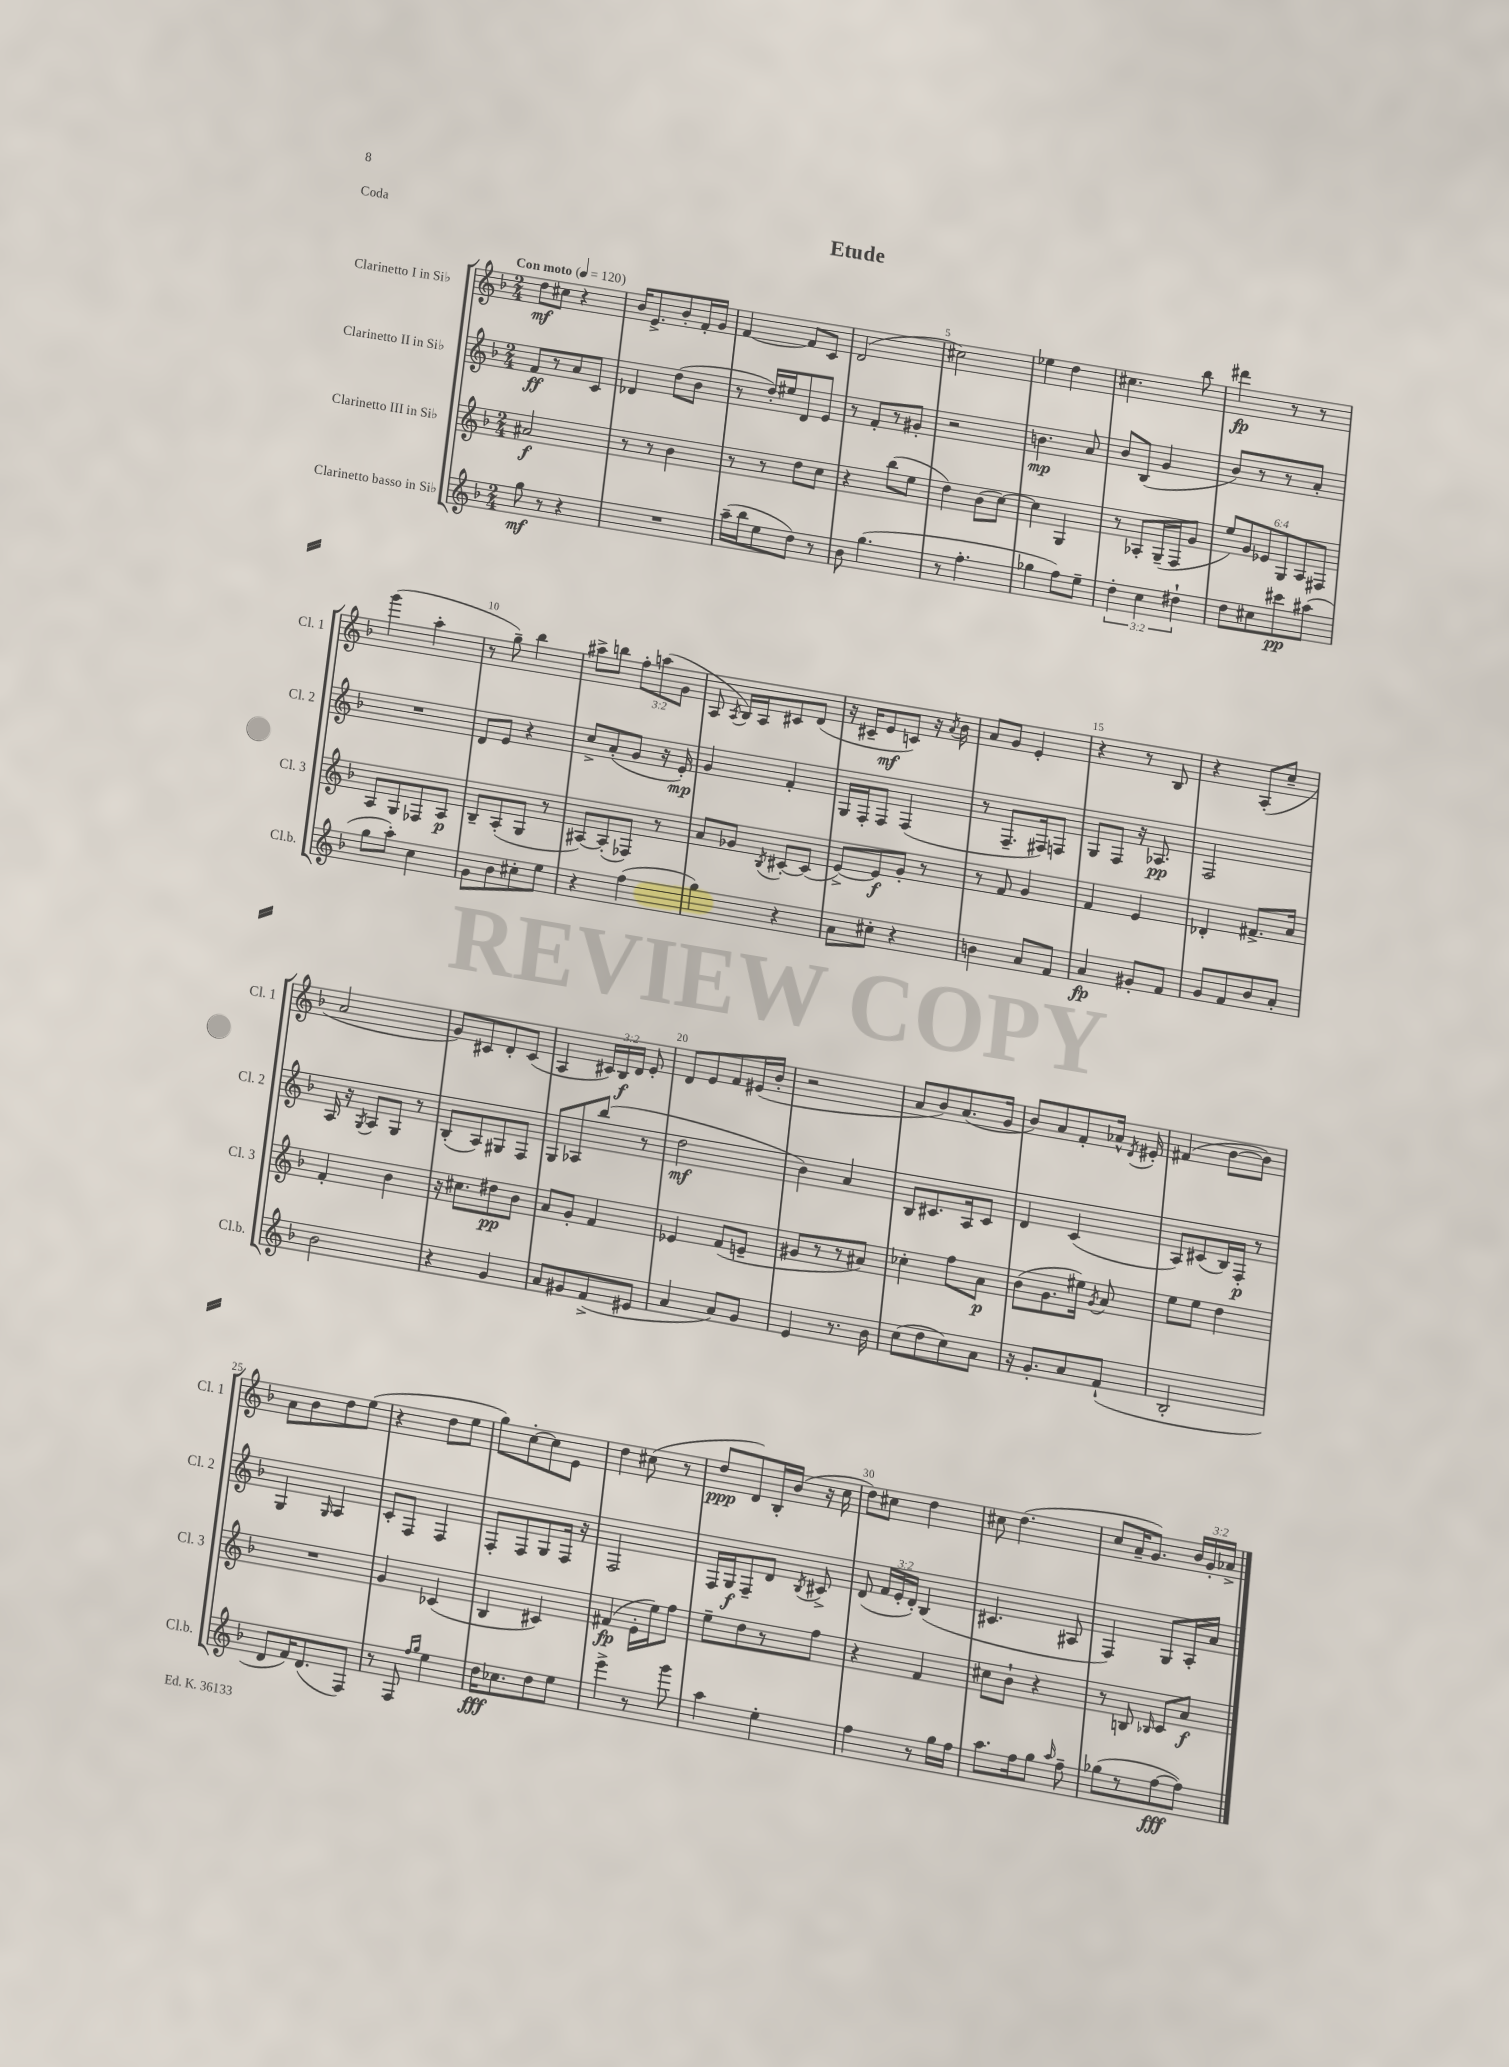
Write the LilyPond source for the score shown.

\header { title = "Etude" piece = "Coda" }
<<
\new StaffGroup <<
\new Staff = "s0" \with { instrumentName = "Clarinetto I in Sib" shortInstrumentName = "Cl. 1" } {
    \clef treble \key f \major \numericTimeSignature \time 2/4 \override Staff.TupletNumber.text = #tuplet-number::calc-fraction-text \tempo "Con moto" 4 = 120
    \autoBeamOff d''8[\mf cis''8] r4 |
    bes'16[ e'8.-> bes'8-. f'16-. g'16] |
    f'4~ f'8[ c'8] |
    d'2( |
    cis''2) |
    ees''4 d''4 |
    cis''4. bes''8 |
    dis'''4\fp r8 r8 |
    g'''4( a''4-. |
    r8 g''8--) bes''4 |
    ais''8[-> b''8] \tuplet 3/2 { f''8[-. a''8( g'8] } |
    a8 \acciaccatura { a8 } bes16[) a16 cis'8 d'8]( |
    r16 cis'16[-- e'8\mf c'8]) r16 \acciaccatura { a'8 } bes'16 |
    a'8[ g'8] e'4-. |
    r4 r8 bes8 |
    r4 a8[-.( c''8]-- |
    a'2 |
    g'8[) cis'8 d'8-. cis'8]( |
    a4 \tuplet 3/2 { cis'16[) bes16\f d'16] } e'8-. |
    d'8[ e'8 f'8 eis'16( bes'16]-. |
    r2 |
    a'8[ bes'8) a'8.( g'16] |
    bes'8[) a'8 f'8-. aes'16]-^ \acciaccatura { d'8 } eis'16-. |
    fis'4( bes'8[~ bes'8]) |
    a'8[ bes'8 d''8 e''8]( |
    r4 d''8[ e''8] |
    g''8[) c''8~-. c''8 e'8] |
    d''4 cis''8( r8 |
    d''8[\ppp d'8) bes16-. bes'16]( r16 c''16 |
    d''8[) cis''8] d''4 |
    cis''8 d''4.( |
    c''8[ a'16-- g'8.]) \tuplet 3/2 { bes'16[ g'16-. aes'16]-> } \bar "|." |
}
\new Staff = "s1" \with { instrumentName = "Clarinetto II in Sib" shortInstrumentName = "Cl. 2" } {
    \clef treble \key f \major \numericTimeSignature \time 2/4 \override Staff.TupletNumber.text = #tuplet-number::calc-fraction-text
    \autoBeamOff f'8[\ff r8 a'8 c'8] |
    des'4 d''8[( bes'8] |
    r8 d''16[-.) eis''16 d'8 e'8] |
    r8 f'8[-. r8 gis'8]-. |
    r2 |
    b'4.\mp a'8 |
    bes'8[ bes8]( g'4 |
    bes'8[) r8 r8 a'8]-. |
    R2 |
    d'8[ e'8] r4 |
    c''8[-> a'8-.( g'8] r16 e'16-.\mp) |
    g'4 f'4-. |
    g16[ f16-. f8] f4( |
    r8 f8.[-- fis16) f8] |
    g8[ f8] r16 aes8.\pp |
    f2 |
    a16 r16 \acciaccatura { g8 } a8[ g8] r8 |
    bes8[-.( a8) gis8 f8] |
    g8[ aes8 bes''8]( r8 |
    d''2\mf |
    bes'4) a'4 |
    bes8[ cis'8. a16 cis'8] |
    d'4 c'4( |
    a8[) cis'8( bes16) f16]-.\p r8 |
    g4 \grace { g16 } a4 |
    c'8[-. f8] f4 |
    f8[-. f8 g8 f16] r16 |
    f2 |
    f16[ g16\f f8-- d'8] \acciaccatura { bes8 } cis'8-> |
    d'8( \tuplet 3/2 { f'16[ e'16-. d'16]-.) } bes4( |
    cis'4. ais8 |
    f4) g8[ a16-. a'16] \bar "|." |
}
\new Staff = "s2" \with { instrumentName = "Clarinetto III in Sib" shortInstrumentName = "Cl. 3" } {
    \clef treble \key f \major \numericTimeSignature \time 2/4 \override Staff.TupletNumber.text = #tuplet-number::calc-fraction-text
    \autoBeamOff ais'2\f |
    r8 r8 bes'4 |
    r8 r8 d''8[ c''8] |
    r4 bes''8[( e''8] |
    d''4) bes'8[( c''8]~) |
    c''4 g4 |
    r8 aes8[-. g16--( f16 g'8] |
    \tuplet 6/4 { e''8[) g'8 ees'8 g8 a8 fis8] } |
    a8[ g8 fes8 a8]\p |
    bes8[-- a8-.( g8] r8 |
    ais8[~) ais8-.( fes8]) r8 |
    a'8[ ges'8] \acciaccatura { bes8 } cis'8[~-. cis'8]( |
    e'8[~->) e'8\f g'8]-. r8 |
    r8 f'8 g'4 |
    f'4 e'4 |
    des'4-. fis'8.[-> a'16] |
    f'4-. bes'4 |
    r16 cis''8.[ dis''8\pp bes'8] |
    a'8[ g'8]-. f'4 |
    ees'4 f'8[( e'8]-- |
    gis'8[ r8 r8 ais'8]) |
    ces''4-. f''8[ a'8]\p |
    bes'8[( g'8. eis''16]) \acciaccatura { g'8 } a'8 |
    e''8[ e''8] d''4 |
    R2 |
    g'4 ces'4( |
    bes4 cis'4) |
    fis'4\fp( e'16[-. e''16) f''8] |
    e''8[-- d''8 r8 f''8] |
    r4 f'4 |
    cis''8[ bes'8]-! r4 |
    r8 b8 \grace { bes16 } c'8[ a'8]\f \bar "|." |
}
\new Staff = "s3" \with { instrumentName = "Clarinetto basso in Sib" shortInstrumentName = "Cl.b." } {
    \clef treble \key f \major \numericTimeSignature \time 2/4 \override Staff.TupletNumber.text = #tuplet-number::calc-fraction-text
    \autoBeamOff g''8\mf r8 r4 |
    R2 |
    a''16[--( bes''16 e''8 d''8]) r8 |
    bes'8 g''4.( |
    r8 f''4.-. |
    ges''4 f''8[) e''8]-- |
    \tuplet 3/2 { d''4-. c''4 dis''4-! } |
    d''8[ cis''8 cis'''8\pp ais''8]( |
    g''8[ a''8]-.) c''4 |
    g'8[ bes'8 cis''8-. e''8] |
    r4 f''4( |
    g''4) r4 |
    a'8[ cis''8]-. r4 |
    b'4 a'8[ f'8] |
    a'4\fp gis'8[-. f'8] |
    g'8[ f'8 bes'8 a'8]-. |
    bes'2 |
    r4 g'4 |
    a'8[ gis'8 f'8->( eis'8] |
    a'4 a'8[) g'8] |
    e'4 r8. bes'16 |
    c''8[( d''8 c''8) a'8] |
    r16 g'8.[-. a'8 f'8]-!( |
    bes2-. |
    d'8[ f'16) d'8.( f8]) |
    r8 f8 \grace { f''16[ g''16] } e''4 |
    d''16[\fff ces''8. d''8 e''8] |
    e'''4-> r8 g'''8 |
    a''4 e''4-. |
    f''4 r8 g''16[ f''16] |
    a''8.[ f''16 g''8] \grace { a''16 } f''8-- |
    ges''8[( r8 f''8~\fff f''8]) \bar "|." |
}
>>
>>
\layout { \context { \Score \override BarNumber.break-visibility = ##(#f #t #t) barNumberVisibility = #(every-nth-bar-number-visible 5) } }
